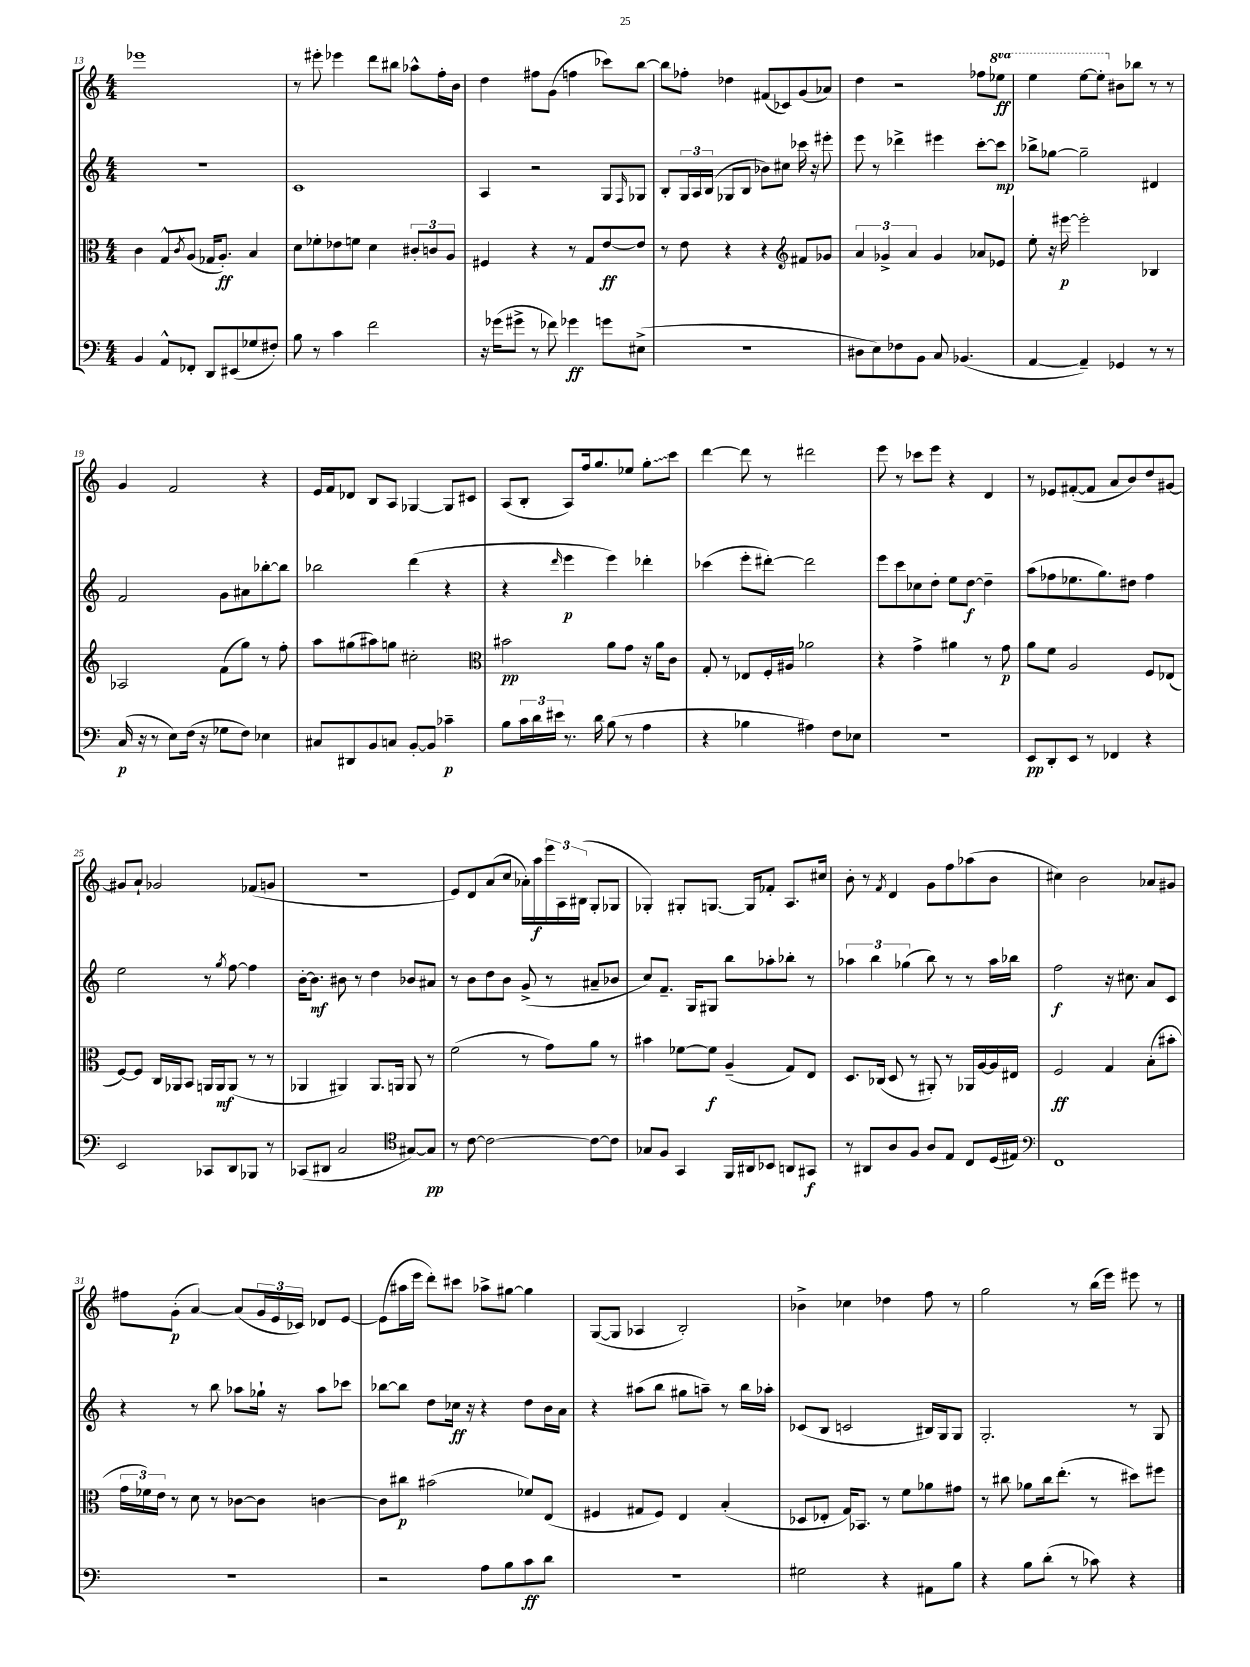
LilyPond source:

<<
\new StaffGroup <<
\new Staff = "s0" {
    \clef treble \key c \major \numericTimeSignature \time 4/4 \set Staff.ottavationMarkups = #ottavation-simple-ordinals
    ees'''1 |
    r8 eis'''8-. ees'''4 d'''8 bis''8 aes''8-^ f''16-. b'16 |
    d''4 fis''8 g'8( f''4 ces'''8) b''8~ |
    b''8 fes''8-. des''4 fis'8( ces'8) g'8( aes'8) |
    d''4 r2 fes''8 \ottava #1 ees'''8\ff |
    e'''4 e'''8~ e'''8-. \ottava #0 bis'8 bes''8 r8 r8 |
    g'4 f'2 r4 |
    e'16 f'16 des'8 b8 a8 ges4~ ges8 cis'8 |
    a8( b8-. a8) f''16 g''8. ees''8 \once \override Glissando.style = #'zigzag g''8-.\glissando c'''8 |
    d'''4~ d'''8 r8 dis'''2 |
    e'''8 r8 ces'''8 e'''8 r4 d'4 |
    r8 ees'8 fis'8~-.( fis'8 a'8 b'8) d''8 gis'8~ |
    gis'8 a'8-! ges'2 fes'8( g'8 |
    R1 |
    e'8) d'8 a'8( c''8 aes'16-.) a''16\f \tuplet 3/2 { e'''16 a16 bis16( } g8-. ges8 |
    ges4-.) gis8-. g8.~ g16 fes'8-. a8. cis''16 |
    b'8-. r8 \acciaccatura { f'8 } d'4 g'8 f''8 aes''8( b'8 |
    cis''4) b'2 aes'8 gis'8 |
    fis''8 g'8-.\p( a'4~) a'8( \tuplet 3/2 { g'16 e'16 ces'16) } des'8 e'8~ |
    e'8( ais''16 e'''16 d'''8-.) cis'''8 aes''8-> gis''8~ gis''4 |
    g8~( g8 aes4 b2-.) |
    bes'4-> ces''4 des''4 f''8 r8 |
    g''2 r8 b''16( e'''16) eis'''8 r8 \bar "|." |
}
\new Staff = "s1" {
    \clef treble \key c \major \numericTimeSignature \time 4/4
    R1 |
    c'1 |
    a4 r2 g8 \grace { f16 } ges8 |
    b8-. \tuplet 3/2 { g16 a16 b16( } ges8 b8 bes'8) cis''8 ces'''16 r16 eis'''8-. |
    e'''8 r8 des'''4-> eis'''4 c'''8~-. c'''8\mp |
    bes''8-> ges''8~ ges''2-- dis'4 |
    f'2 g'8 ais'8 bes''8~-. bes''8 |
    bes''2 d'''4( r4 |
    r4 \grace { d'''16 } e'''4\p e'''4) des'''4-. |
    ces'''4( e'''8-. dis'''8~-.) dis'''2 |
    e'''8 c'''8 ces''8 d''8-. e''8 d''8~\f d''4-- |
    a''8( fes''8 ees''8. g''8.) dis''8 fes''4 |
    e''2 r8 \acciaccatura { g''8 } f''8~ f''4 |
    b'16~-. b'8.\mf bis'8 r8 d''4 bes'8 ais'8 |
    r8 b'8 d''8 b'8 g'8->( r8 ais'8-- bes'8 |
    c''8) f'8.-- g16 gis8 b''8 aes''8-. bes''8-. r8 |
    \tuplet 3/2 { aes''4 b''4 ges''4( } b''8) r8 r8 aes''16 bes''16 |
    f''2\f r16 cis''8. a'8 c'8 |
    r4 r8 b''8 aes''8 ges''16-! r16 aes''8 ces'''8 |
    bes''8~ bes''8 d''8 ces''16\ff r16 r4 d''8 b'16 a'16 |
    r4 ais''8( b''8 gis''8 a''8--) r8 b''16 aes''16-. |
    ces'8( b8 c'2 bis16) g16 g8 |
    g2.-. r8 g8 \bar "|." |
}
\new Staff = "s2" {
    \clef alto \key c \major \numericTimeSignature \time 4/4
    c'4 g8-^ \acciaccatura { c'8 } a8( ges16 a8.-.\ff) b4 |
    d'8 fes'8-. ees'8 f'8 d'4 \tuplet 3/2 { cis'8-. c'8 a8 } |
    fis4 r4 r8 g8 e'8~\ff e'8 |
    r8 e'8 r4 r4 \clef treble fis'8 ges'8 |
    \tuplet 3/2 { a'4 ges'4-> a'4 } ges'4 aes'8 ees'8 |
    e''8-. r16 eis'''16~\p eis'''2-. bes4 |
    aes2 f'8( g''8) r8 f''8-. |
    a''8 gis''8( ais''8) g''8 cis''2-. |
    \clef alto bis'2\pp a'8 g'8 r16 a'16 c'8 |
    g8-. r8 ees8 f16-. ais16 aes'2 |
    r4 g'4-> ais'4 r8 g'8\p |
    a'8 f'8 a2 f8 ees8( |
    f8~) f8 c16 aes,16 b,8 a,16 a,16\mf a,8( r8 r8 |
    aes,4 ais,4) ais,8. a,16 a,8 r8 |
    f'2( r8 g'8) a'8 r8 |
    bis'4 fes'8~ fes'8\f a4--( g8) e8 |
    d8. ces16( d8 r8 ais,8-.) r8 aes,16 a16~ a16 eis16 |
    f2\ff g4 b8-.( bis'8-. |
    \tuplet 3/2 { g'16 fes'16) e'16 } r8 d'8 r8 ces'8~ ces'8 c'4~ |
    c'8 cis''8\p bis'2( fes'8) e8( |
    fis4 gis8 fis8) e4 b4-.( |
    des8 ees8-. g16) bes,8. r8 f'8 aes'8 gis'8 |
    r8 cis''8 aes'8 cis''16 e''8.-.( r8 dis''8) fis''8 \bar "|." |
}
\new Staff = "s3" {
    \clef bass \key c \major \numericTimeSignature \time 4/4
    b,4 a,8-^ fes,8-. d,8 eis,8( ges8 fis8-.) |
    b8 r8 c'4 f'2 |
    r16 ges'16( gis'8-> r8 fes'8) ges'4\ff g'8 eis8->( |
    R1 |
    dis8 e8) fes8 b,8 c8 bes,4.( |
    a,4~ a,4--) ges,4 r8 r8 |
    c16\p( r16 r8 e8) f16( r16 ges8 f8) ees4 |
    cis8 dis,8 b,8 c8 b,8~-. b,8 ces'4--\p |
    b8 \tuplet 3/2 { c'16 d'16 eis'16 } r8. d'16 b8( r8 a4 |
    r4 bes4 ais4) f8 ees8 |
    R1 |
    e,8\pp d,8-. e,8 r8 fes,4 r4 |
    e,2 ces,8 d,8 bes,,8 r8 |
    ces,8( dis,8 c2 \clef tenor gis8~) gis8\pp |
    r8 c'8~ c'2~ c'8~ c'8 |
    ges8 f8 g,4 f,16 ais,16 bes,8 a,8 gis,8\f |
    r8 ais,8 a8 f8 a8 e8 c8 d16( eis16) |
    \clef bass f,1 |
    r1 |
    r2 a8 b8 c'8\ff d'8 |
    r1 |
    gis2 r4 ais,8 b8 |
    r4 b8 d'8-.( r8 ces'8) r4 \bar "|." |
}
>>
>>
\layout { \context { \Score currentBarNumber = #13 } }
